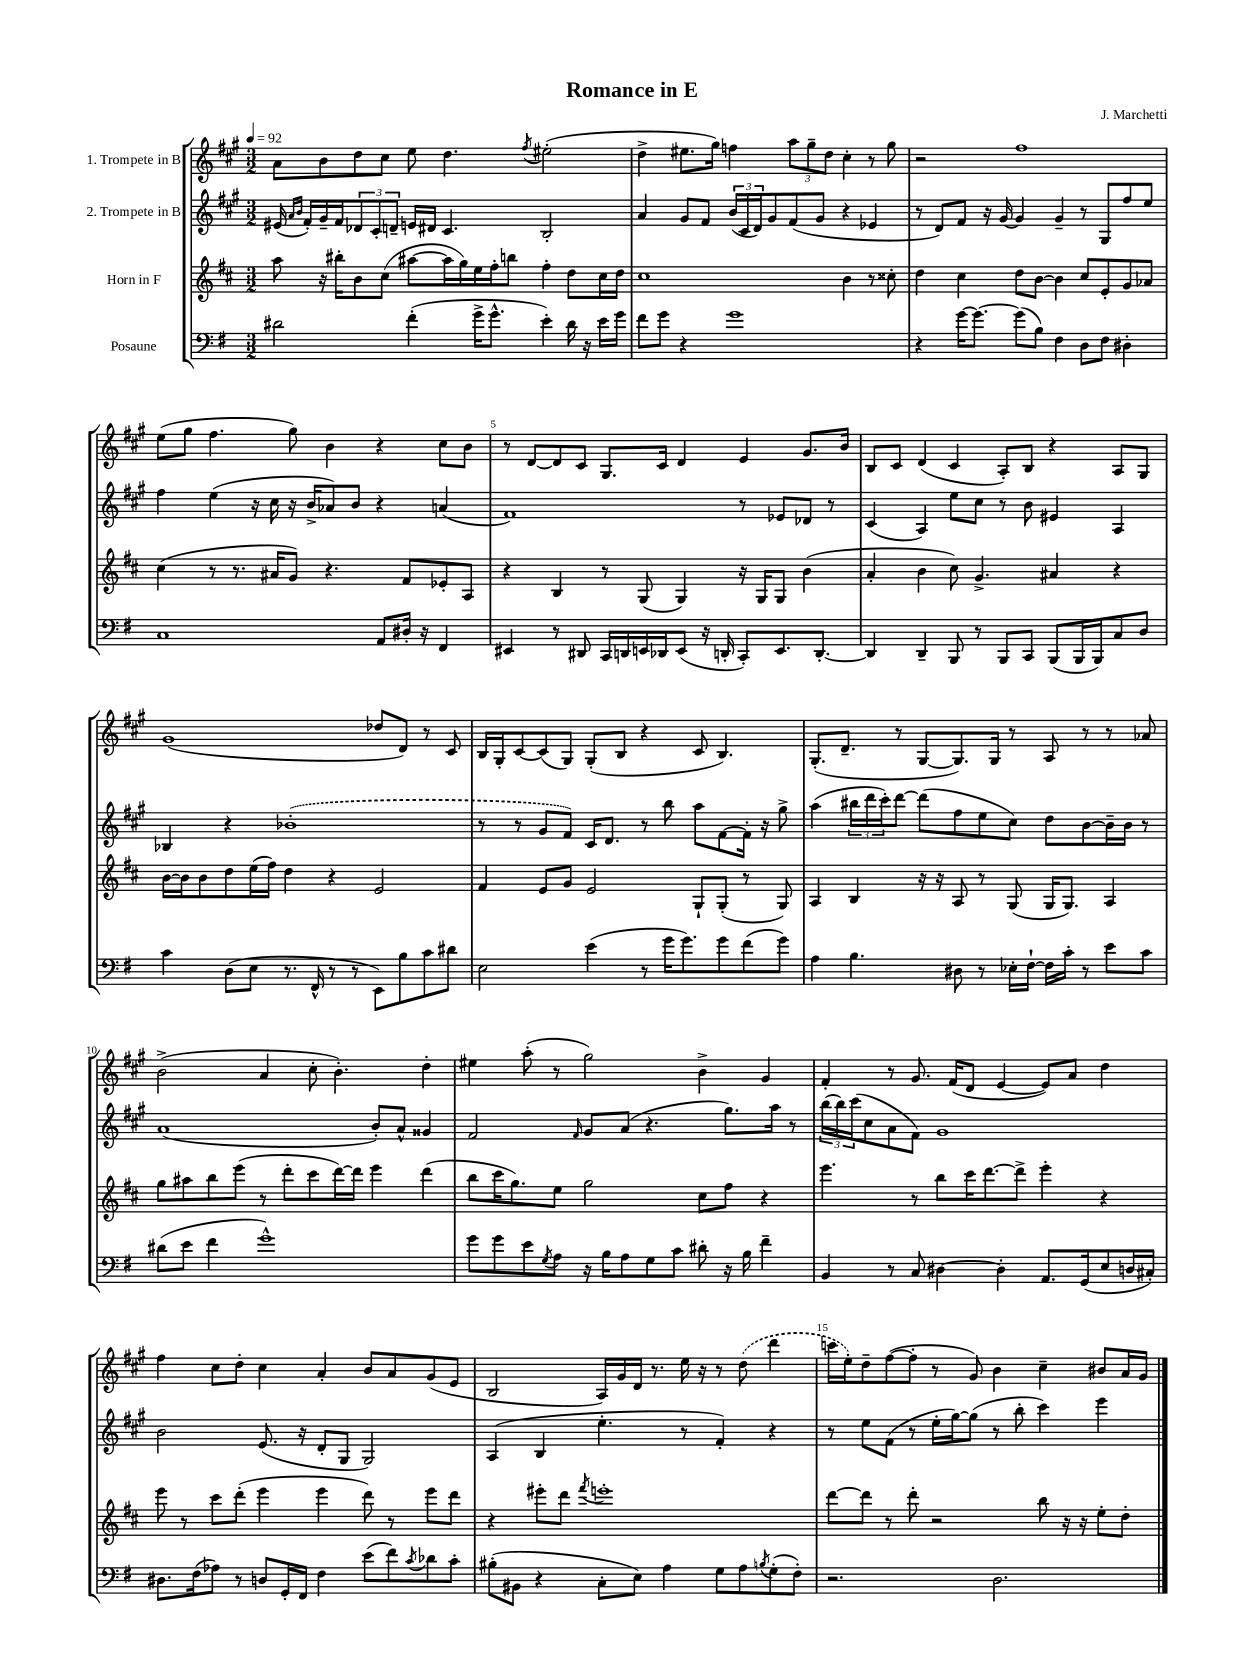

**kern	**kern	**kern	**kern
*staff4	*staff3	*staff2	*staff1
*clefF4	*clefG2	*clefG2	*clefG2
*k[f#]	*k[f#c#]	*k[f#c#g#]	*k[f#c#g#]
*M3/2	*M3/2	*M3/2	*M3/2
*MM92	*MM92	*MM92	*MM92
2d#	8aa	(16e#	8a
.	.	16qqa	.
.	.	16qqb	.
.	.	16f#')	.
.	16r	16g#~	8b
.	16bb#'	16f#	.
.	8b	12d-	8dd
.	.	12c#'	.
.	(8cc#	.	8cc#
.	.	12d~	.
(4f#'	[8aa#	16e	8ee
.	.	16d#	.
.	16aa#]	4.c#	4.dd
.	16gg)	.	.
16g^	16ee	.	.
8.g^^	16ff#'	.	.
.	8bb	.	.
.	.	.	8qff#
4e')	4ff#'	2B'	(2ee#'
16d#	8dd	.	.
16r	.	.	.
16e	16cc#	.	.
16g	16dd	.	.
=	=	=	=
8f#	1cc#	4a	4dd^
8g	.	.	.
4r	.	8g#	8.ee#
.	.	8f#	.
.	.	.	16gg#)
1g	.	(24b	4ff
.	.	24c#	.
.	.	24d)	.
.	.	8g#	.
.	.	(8f#	12aa
.	.	.	12gg#~
.	.	8g#	.
.	.	.	12dd
.	4b	4r	4cc#'
.	8r	4e-	8r
.	8cc##'	.	8gg#
=	=	=	=
4r	4dd	8r	2r
.	.	8d)	.
[16g	4cc#	8f#	.
8.g_	.	.	.
.	.	16r	.
.	.	[16g#	.
(8g]	8dd	4g#]	1ff#
8B)	[8b	.	.
4F#	4b]	4g#~	.
8D	8cc#	8r	.
8F#	8e'	8G#	.
4D#'	8g	8ff#	.
.	8a-	8ee	.
=	=	=	=
1C	(4cc#	4ff#	(8ee
.	.	.	8gg#
.	8r	(4ee	4.ff#
.	8.r	.	.
.	.	16r	.
.	16a#	16cc#	.
.	8g)	16r	8gg#)
.	.	16b^	.
.	4.r	8a-)	4b
.	.	8b	.
8AA	.	4r	4r
16D#'	8f#	.	.
16r	.	.	.
4FF#	8e-'	(4a	8cc#
.	8A	.	8b
=	=	=	=
4EE#	4r	1f#)	8r
.	.	.	[8d
8r	4B	.	8d]
8DD#	.	.	8c#
16CC	8r	.	8.G#
16DD	.	.	.
16EE	(8G	.	.
16DD-	.	.	16c#
(8EE	4G)	.	4d
16r	.	.	.
16DD'	.	.	.
8CC')	16r	8r	4e
.	16G	.	.
8.EE	8G	8e-	.
.	(4b	8d-	8.g#
[8.DD'	.	.	.
.	.	8r	.
.	.	.	16b
=	=	=	=
4DD]	4a'	(4c#	8B
.	.	.	8c#
4DD~	4b	4A)	(4d
8BBB	8cc#)	8ee	4c#
8r	4.g^	8cc#	.
8BBB	.	8r	8A')
8CC	.	8b	8B
(8BBB	4a#	4e#	4r
16BBB	.	.	.
16BBB)	.	.	.
8C	4r	4A	8A
8D	.	.	8G#
=	=	=	=
4c	[16b	4B-	(1g#
.	16b]	.	.
.	8b	.	.
(8D	8dd	4r	.
8E	(16ee	.	.
.	16ff#)	.	.
8.r	4dd	(1b-'	.
16FF#^^	.	.	.
8r	4r	.	.
8r	.	.	.
8EE)	2e	.	8dd-
8B	.	.	8d)
8c	.	.	8r
8d#	.	.	8c#
=	=	=	=
2E	4f#	8r	16B
.	.	.	16G#'
.	.	8r	[8c#
.	8e	8g#	(8c#]
.	8g	8f#)	8G#)
(4e	2e	16c#	(8G#'
.	.	8.d	.
.	.	.	8B
8r	.	8r	4r
16g	.	8bb	.
8.g)	.	.	.
.	8G`	8aa	8c#
8g	(8G'	[8f#	4.B)
(8f#	8r	16f#']	.
.	.	16r	.
8g)	8G)	8gg#^	.
=	=	=	=
4A	4A	(4aa	(8.G#'
.	.	.	8.d~
4.B	4B	24bb#	.
.	.	24ddd	.
.	.	24ccc#')	.
.	.	[8ddd	8r
.	16r	(8ddd]	[8G#
.	16r	.	.
8D#	8A	8ff#	8.G#])
8r	8r	8ee	.
.	.	.	16G#
16E-'	(8G	8cc#)	8r
[16F#`	.	.	.
16F#]	16G	8dd	8A
16c'	8.G)	.	.
8r	.	[8b	8r
8e	4A	16b~]	8r
.	.	16b	.
8c	.	8r	8a-
=	=	=	=
(8d#	8gg	(1a	(2b^
8e	8aa#	.	.
4f#	8bb	.	.
.	(8eee	.	.
1g^^)	8r	.	4a
.	8ddd'	.	.
.	8ccc#	.	8cc#'
.	[16ddd)	.	4.b')
.	16ddd]	.	.
.	4eee	8b')	.
.	.	8a^^	.
.	(4ddd	4g##	4dd'
=	=	=	=
8g	8bb	2f#	4ee#
8g	16ccc#	.	.
.	8.gg)	.	.
8e	.	.	(8aa'
8qG	.	.	.
8A	8ee	.	8r
.	.	16qqf#	.
16r	2gg	8g#	2gg#)
16B	.	.	.
8A	.	(8a	.
8G	.	4.r	.
8c	.	.	.
8d#'	8cc#	.	4b^
16r	8ff#	8.gg#)	.
16B	.	.	.
4f#~	4r	.	4g#
.	.	16aa	.
.	.	8r	.
=	=	=	=
4BB	4.eee	(24bb	4f#'
.	.	24bb)	.
.	.	(24ccc#	.
.	.	8cc#	.
8r	.	8a	8r
8C	8r	8f#)	8.g#
[4D#	8bb	1g#	.
.	.	.	(16f#
.	16ccc#	.	8d
.	[8.ddd	.	.
4D#']	.	.	[4e
.	8ddd^]	.	.
8.AA	4eee'	.	8e])
.	.	.	8a
(16GG	.	.	.
8E	4r	.	4dd
16D	.	.	.
16C#')	.	.	.
=	=	=	=
8.D#	8eee	2b	4ff#
.	8r	.	.
(16F#	.	.	.
8A-)	8ccc#	.	8cc#
8r	(8ddd'	.	8dd'
8D	4eee	(8.e	4cc#
16GG'	.	.	.
16FF#	.	16r	.
4F#	4eee	8d'	4a'
.	.	8G#	.
(8e	8ddd)	2G#)	8b
8f#)	8r	.	8a
8qc	.	.	.
8d-	8eee	.	(8g#
8c'	8ddd	.	8e
=	=	=	=
(8B#'	4r	(4A	2B
8BB#	.	.	.
4r	8eee#'	4B	.
.	8ddd	.	.
.	8qfff#	.	.
8C'	1eee'	4.ee'	16A)
.	.	.	16g#
8E)	.	.	16d
.	.	.	8.r
4A	.	.	.
.	.	8r	16ee
.	.	.	16r
8G	.	4f#')	8r
8A	.	.	(8dd
8qB	.	.	.
(8G'	.	4r	4ddd
8F#')	.	.	.
=	=	=	=
2.r	[8ddd	8r	16ccc
.	.	.	16ee')
.	8ddd]	8ee	8dd~
.	8r	(8f#	([8ff#
.	8ddd'	8r	8ff#']
.	2r	16ee'	8r
.	.	[16gg#)	.
.	.	(8gg#]	8g#)
2.D	.	8r	4b
.	.	8bb'	.
.	8bb	4ccc#)	4cc#~
.	16r	.	.
.	16r	.	.
.	8ee'	4eee	8b#
.	8dd'	.	16a
.	.	.	16g#
==	==	==	==
*-	*-	*-	*-
